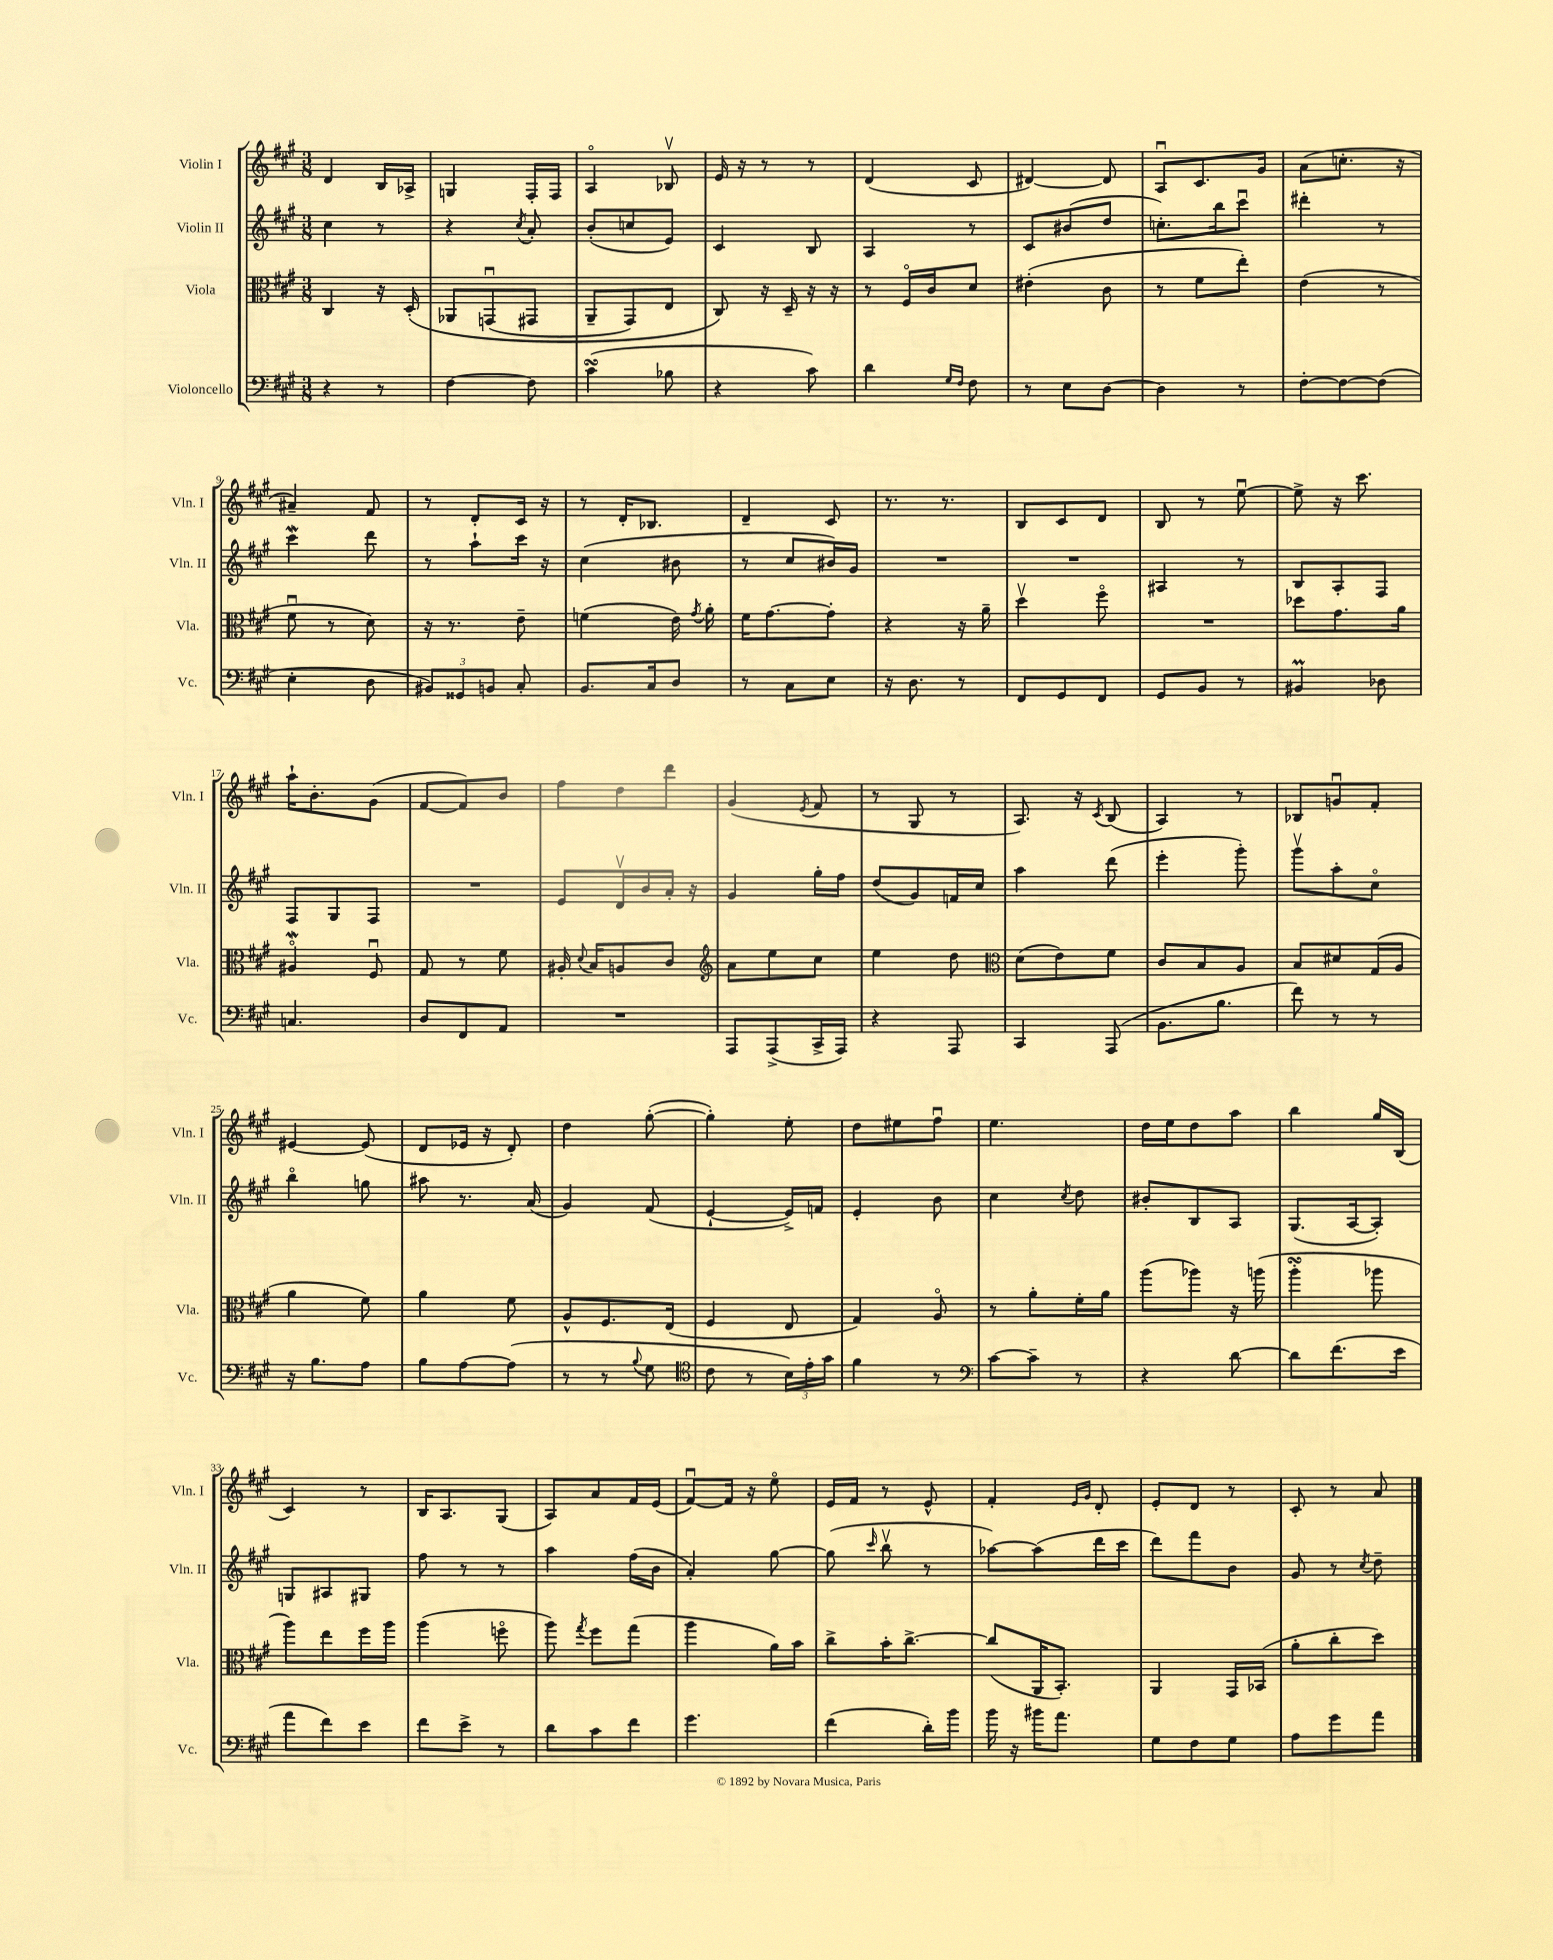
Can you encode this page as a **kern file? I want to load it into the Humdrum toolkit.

**kern	**kern	**kern	**kern
*staff4	*staff3	*staff2	*staff1
*clefF4	*clefC3	*clefG2	*clefG2
*k[f#c#g#]	*k[f#c#g#]	*k[f#c#g#]	*k[f#c#g#]
*M3/8	*M3/8	*M3/8	*M3/8
4r	4C#	4cc#	4d
8r	16r	8r	16B
.	&(16D'	.	16A-^
=	=	=	=
[4F#	8AA-	4r	4G
.	(8GGu	.	.
.	.	8qcc#	.
8F#]	8GG#	8a'	16F#'
.	.	.	16F#
=	=	=	=
(4c#	8AA~	(8b'	4Ao
.	8GG#)	8cc	.
8B-	8E	8e)	8B-v
=	=	=	=
4r	8C#&)	4c#	16e
.	.	.	16r
.	16r	.	8r
.	16D~	.	.
8c#)	16r	8B	8r
.	16r	.	.
=	=	=	=
4d	8r	4A	(4d
.	16F#o	.	.
.	16c#	.	.
16qqG#	.	.	.
16qqF#	.	.	.
8F#	8d	8r	8c#
=	=	=	=
8r	(4e#'	8c#	[4d#)
8E	.	(8b#	.
[8D	8c#	8dd	8d#]
=	=	=	=
4D]	8r	8.cc')	8Au
.	8f#	.	8.c#
.	.	16bb	.
8r	8ee')	8ccc#u	.
.	.	.	16g#
=	=	=	=
[8F#'	(4e	4ddd#'	(8a
8F#_	.	.	8.cc'
(8F#]	8r	8r	.
.	.	.	16r
=	=	=	=
4E'	8f#u	4ccc#	4a#~)
.	8r	.	.
8D	8d)	8ddd	8f#
=	=	=	=
12BB#)	16r	8r	8r
.	8.r	.	.
12GG##	.	.	.
.	.	8aa`	8d'
12BB	.	.	.
8C#'	8e~	16ccc#	16c#
.	.	16r	16r
=	=	=	=
8.BB	(4f	(4cc#	8r
.	.	.	16d'
16C#	.	.	8.B-
8D	16e)	8b#	.
.	8qg#	.	.
.	16a'	.	.
=	=	=	=
8r	16f#	8r	4d~
.	[8.g#	.	.
8C#	.	8cc#	.
8E	8g#']	16b#)	8c#
.	.	16g#	.
=	=	=	=
16r	4r	4.r	8.r
8.D	.	.	.
.	.	.	8.r
8r	16r	.	.
.	16a~	.	.
=	=	=	=
8FF#	4ddv	4.r	8B
8GG#	.	.	8c#
8FF#	8ff#o	.	8d
=	=	=	=
8GG#	4.r	4A#	8B
8BB	.	.	8r
8r	.	8r	[8eeu
=	=	=	=
4BB#	8dd-	8B	8ee^]
.	8.g#	8A'	16r
.	.	.	8.ccc#
8D-	.	8F#	.
.	16a	.	.
=	=	=	=
4.C	4A#o	8F#	16aa`
.	.	.	8.b'
.	.	8G#	.
.	8F#u	8F#	(8g#
=	=	=	=
8D	8G#	4.r	[8f#
8FF#	8r	.	8f#])
8AA	8f#	.	8b
=	=	=	=
4.r	16A#'	8e	8ff#
.	8qqd	.	.
.	16B	.	.
.	8A	16dv	8dd
.	.	16b	.
.	8c#	16a'	8ddd
.	.	16r	.
=	=	=	=
*	*clefG2	*	*
8AAA	8a	4g#	(4g#
(8AAA^	8ee	.	.
.	.	.	8qe
16CC#^	8cc#	16gg#'	8f#
16AAA)	.	16ff#	.
=	=	=	=
4r	4ee	(8dd	8r
.	.	8g#)	8G#
8AAA	8dd	16f	8r
.	.	16cc#	.
=	=	=	=
*	*clefC3	*	*
4CC#	(8d	4aa	8.A)
.	8e)	.	.
.	.	.	16r
.	.	.	8qc#
(8AAA	8f#	(8ddd	(8B
=	=	=	=
8.BB	8c#	4eee'	4A)
.	8B	.	.
8.B	.	.	.
.	8A	8ggg#')	8r
=	=	=	=
8f#)	8B	8ggg#v	8B-
8r	8d#	8aa'	8gu
8r	(16G#	8cc#o	8f#'
.	16A	.	.
=	=	=	=
16r	4a	4bbo	[4e#
8.B	.	.	.
8A	8f#)	8gg	(8e#]
=	=	=	=
8B	4a	8aa#	8d
[8A	.	8.r	16e-
.	.	.	16r
(8A]	8f#	.	8d')
.	.	(16a	.
=	=	=	=
8r	8A^^	4g#)	4dd
8r	8.F#	.	.
8qqB	.	.	.
8G#	.	(8f#	([8gg#'
.	(16E	.	.
=	=	=	=
*clefC4	*	*	*
8c#	4F#	[4e`	4gg#'])
8r	.	.	.
24B)	8E	16e^])	8ee'
24e'	.	.	.
.	.	16f	.
24g#	.	.	.
=	=	=	=
4f#	4G#)	4e'	8dd
.	.	.	8ee#
8r	8Ao	8b	8ff#u
=	=	=	=
*clefF4	*	*	*
[8c#	8r	4cc#	4.ee
8c#~]	8a'	.	.
.	.	8qcc#	.
8r	16f#'	8dd	.
.	16a	.	.
=	=	=	=
4r	(8aa	8b#'	16dd
.	.	.	16ee
.	8aa-)	8B	8dd
[8d	16r	8A	8aa
.	(16aa	.	.
=	=	=	=
8d]	4aa'	(8.G#	4bb
(8.f#	.	.	.
.	.	[16A	.
.	8aa-	8A'])	16gg#
16e	.	.	(16B
=	=	=	=
8a	8aa)	8G	4c#)
8f#)	8ee	8A#	.
8e	16ff#	8G#	8r
.	16aa	.	.
=	=	=	=
8f#	(4aa	8ff#	16B
.	.	.	8.A
8e^	.	8r	.
8r	8ffo	8r	(8G#
=	=	=	=
8d	8aa)	4aa	8A)
.	8qgg#	.	.
8c#	8ff#	.	8a
8f#	(8gg#	(16ff#	16f#
.	.	16b	(16e
=	=	=	=
4.g#	4aa	4a')	[8f#u)
.	.	.	16f#]
.	.	.	16r
.	16a)	[8gg#	8eeo
.	16b	.	.
=	=	=	=
(4f#	8cc#^	(8gg#]	16e
.	.	.	16f#
.	.	16qqccc#	.
.	16b'	8bbv	8r
.	[8.cc#^	.	.
16d')	.	8r	8e^^
16b	.	.	.
=	=	=	=
16b	(8cc#]	[8aa-)	4f#'
16r	.	.	.
16b#	16AA	(8aa-]	.
8.a	8.BB')	.	.
.	.	.	16qqe
.	.	.	16qqg#
.	.	16ddd	8d'
.	.	16ccc#	.
=	=	=	=
8G#	4AA	8ddd)	8e'
8F#	.	8fff#	8d
8G#	16GG#	8b	8r
.	(16BB-	.	.
=	=	=	=
8A	8a'	8g#	8c#'
8g#	8cc#'	8r	8r
.	.	8qcc#	.
8a	8dd)	8dd~	8a
==	==	==	==
*-	*-	*-	*-
